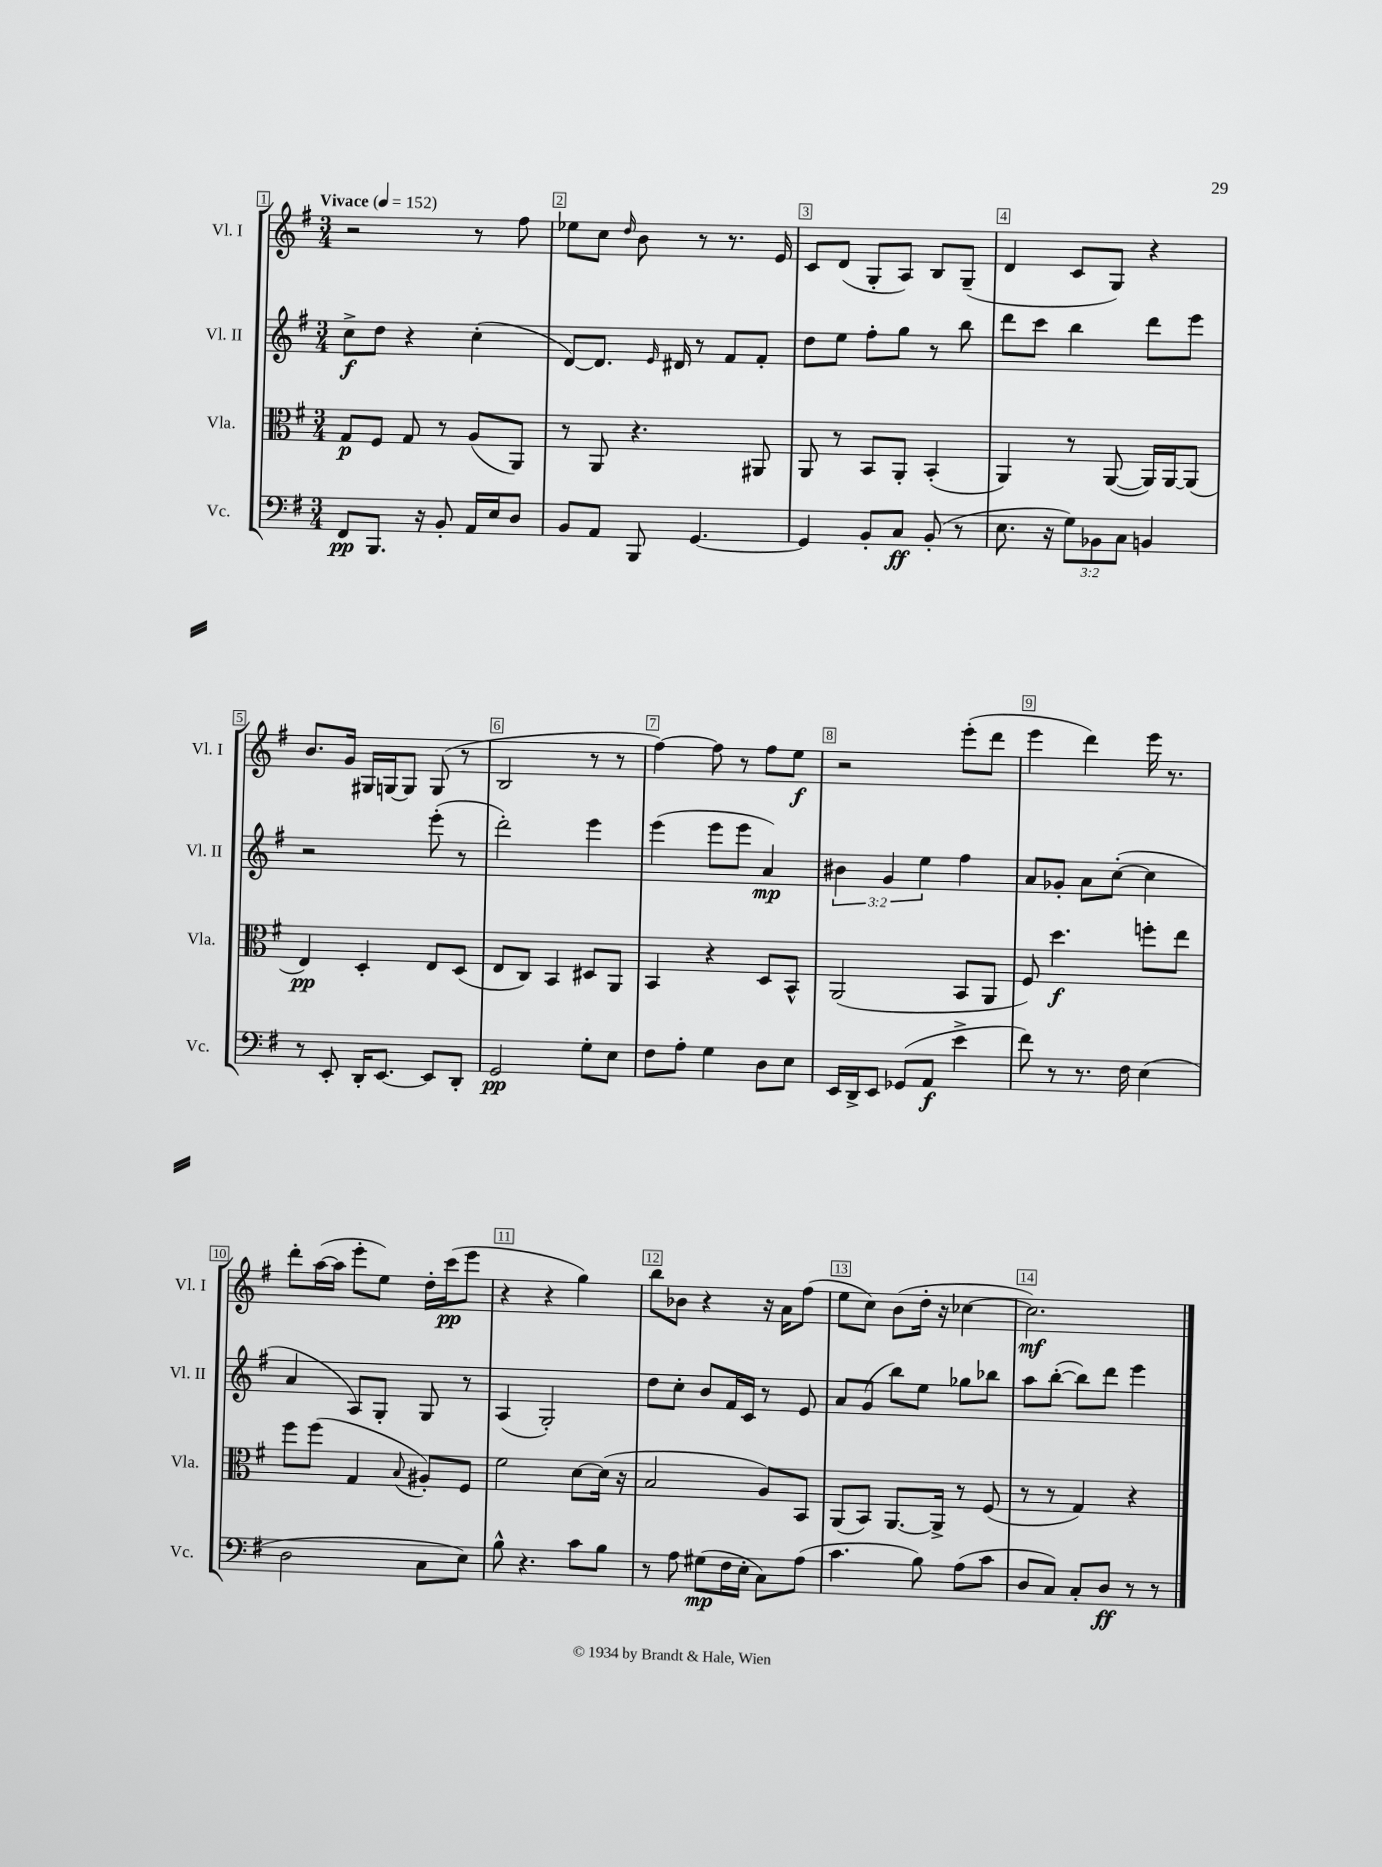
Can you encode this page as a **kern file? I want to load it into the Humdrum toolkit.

**kern	**dynam	**kern	**dynam	**kern	**dynam	**kern	**dynam
*part4	*part4	*part3	*part3	*part2	*part2	*part1	*part1
*staff4	*staff4	*staff3	*staff3	*staff2	*staff2	*staff1	*staff1
*I"Vc.	*	*I"Vla.	*	*I"Vl. II	*	*I"Vl. I	*
*I'Vc.	*	*I'Vla.	*	*I'Vl. II	*	*I'Vl. I	*
*clefF4	*	*clefC3	*	*clefG2	*	*clefG2	*
*k[f#]	*	*k[f#]	*	*k[f#]	*	*k[f#]	*
*M3/4	*	*M3/4	*	*M3/4	*	*M3/4	*
*MM152	*	*MM152	*	*MM152	*	*MM152	*
=1	=1	=1	=1	=1	=1	=1	=1
!	!	!	!	!	!	!LO:TX:a:B:t=Vivace	!
8FF#/L	pp	8G/L	p	8cc^\L	f	2r	.
8.BBB/J	.	8F#/J	.	8dd\J	.	.	.
.	.	8G/	.	4r	.	.	.
16r	.	.	.	.	.	.	.
8BB'/	.	8r	.	.	.	.	.
16AA/LL	.	(8A/L	.	(4cc'\	.	8r	.
16E/J	.	.	.	.	.	.	.
8D/J	.	8AA/J)	.	.	.	8ff#\	.
=2	=2	=2	=2	=2	=2	=2	=2
8BB/L	.	8r	.	[8d/L)	.	8ee-X\L	.
8AA/J	.	8AA/	.	8.d/J]	.	8cc\J	.
.	.	.	.	.	.	16qqdd/	.
8BBB/	.	4.r	.	.	.	8b\	.
.	.	.	.	16qqe/	.	.	.
.	.	.	.	16d#X/	.	.	.
[4.GG/	.	.	.	8r	.	8r	.
.	.	.	.	8f#/L	.	8.r	.
.	.	8AA#X/	.	8f#'/J	.	.	.
.	.	.	.	.	.	16e/	.
=3	=3	=3	=3	=3	=3	=3	=3
4GG/]	.	8AA/	.	8dd\L	.	8c/L	.
.	.	8r	.	8ee\J	.	(8d/J	.
8BB'/L	.	8BB/L	.	8ff#'\L	.	8G'/L	.
8C/J	ff	8AA'/J	.	8gg\J	.	8A/J)	.
(8BB'/	.	(4BB'/	.	8r	.	8B/L	.
8r	.	.	.	8bb\	.	(8G~/J	.
=4	=4	=4	=4	=4	=4	=4	=4
8.E\	.	4AA/)	.	8ddd\L	.	4d/	.
.	.	.	.	8ccc\J	.	.	.
16r	.	.	.	.	.	.	.
12G\L)	.	8r	.	4bb\	.	8c/L	.
12BB-X\	.	.	.	.	.	.	.
.	.	([8AA/	.	.	.	8G/J)	.
12C\J	.	.	.	.	.	.	.
4BBn/	.	16AA/LL])	.	8ddd\L	.	4r	.
.	.	[16AA/J	.	.	.	.	.
.	.	(8AA/J]	.	8eee\J	.	.	.
!!LO:LB:g=z
=5	=5	=5	=5	=5	=5	=5	=5
8r	.	4E/)	pp	2r	.	8.b/L	.
8EE'/	.	.	.	.	.	.	.
.	.	.	.	.	.	16g/Jk	.
16DD'/KL	.	4D'/	.	.	.	16G#X/LL	.
[8.EE/J	.	.	.	.	.	[16Gn/J	.
.	.	.	.	.	.	8G/J]	.
8EE/L]	.	8E/L	.	(8eee'\	.	(8G/	.
8DD'/J	.	(8D/J	.	8r	.	8r	.
=6	=6	=6	=6	=6	=6	=6	=6
2GG/	pp	8E/L	.	2ddd'\)	.	2B/	.
.	.	8C/J)	.	.	.	.	.
.	.	4BB/	.	.	.	.	.
8G'\L	.	8D#X/L	.	4eee\	.	8r	.
8E\J	.	8AA/J	.	.	.	8r	.
=7	=7	=7	=7	=7	=7	=7	=7
8F#\L	.	4BB/	.	(4eee\	.	[4ff#\)	.
8A'\J	.	.	.	.	.	.	.
4G\	.	4r	.	8eee\L	.	8ff#\]	.
.	.	.	.	8eee\J	.	8r	.
8D\L	.	8D/L	.	4a/)	mp	8ff#\L	.
8E\J	.	8BB^^/J	.	.	.	8ee\J	f
=8	=8	=8	=8	=8	=8	=8	=8
16EE/LL	.	(2AA/	.	6b#X\	.	2r	.
16DD^/J	.	.	.	.	.	.	.
8EE/J	.	.	.	.	.	.	.
.	.	.	.	6g/	.	.	.
(8GG-X/L	.	.	.	.	.	.	.
.	.	.	.	6ee\	.	.	.
8AA/J	f	.	.	.	.	.	.
4e^\	.	8BB/L	.	4ff#\	.	(8eee'\L	.
.	.	8AA/J	.	.	.	8ddd\J	.
=9	=9	=9	=9	=9	=9	=9	=9
8f#\)	.	8F#/)	.	8a/L	.	4eee\	.
8r	.	4.dd\	f	8g-X'/J	.	.	.
8.r	.	.	.	8a\L	.	4ddd\)	.
.	.	.	.	([8cc'\J	.	.	.
16F#\	.	.	.	.	.	.	.
(4E\	.	8ffn'\L	.	4cc\]	.	16eee\	.
.	.	.	.	.	.	8.r	.
.	.	8ee\J	.	.	.	.	.
!!LO:LB:g=z
=10	=10	=10	=10	=10	=10	=10	=10
2D\	.	8ff#\L	.	4a/	.	8ddd'\L	.
.	.	(8ff#\J	.	.	.	([16aa\L	.
.	.	.	.	.	.	16aa\JJ]	.
.	.	4G/	.	8A/L)	.	8eee'\L	.
.	.	.	.	8G'/J	.	8ee\J)	.
.	.	8qqB/	.	.	.	.	.
8C\L	.	8A#X'/L)	.	8G/	.	16dd'\LL	.
.	.	.	.	.	.	(16ccc\J	pp
8E\J)	.	8F#/J	.	8r	.	8eee\J	.
=11	=11	=11	=11	=11	=11	=11	=11
8B^^\	.	2f#\	.	(4A/	.	4r	.
4.r	.	.	.	.	.	.	.
.	.	.	.	2G'/)	.	4r	.
8c\L	.	[8d\L	.	.	.	4gg\)	.
8B\J	.	(16d\Jk]	.	.	.	.	.
.	.	16r	.	.	.	.	.
=12	=12	=12	=12	=12	=12	=12	=12
8r	.	2B/	.	8dd\L	.	8bb\L	.
8A\	.	.	.	8cc'\J	.	8b-X\J	.
(8G#X\L	mp	.	.	8b/L	.	4r	.
16F#\L	.	.	.	16f#/L	.	.	.
16E'\JJ	.	.	.	16c/JJ	.	.	.
8C\L)	.	8A/L)	.	8r	.	16r	.
.	.	.	.	.	.	16a\KL	.
(8A\J	.	8BB/J	.	8e/	.	(8ff#\J	.
=13	=13	=13	=13	=13	=13	=13	=13
4.c\	.	(8AA/L	.	8a/L	.	8ee\L	.
.	.	8BB/J)	.	(8g/J	.	8cc\J)	.
.	.	[8.AA/L	.	8bb\L)	.	(8b\L	.
8B\)	.	.	.	8ee\J	.	16dd'\Jk	.
.	.	16AA^/Jk]	.	.	.	16r	.
(8A\L	.	8r	.	8gg-X\L	.	[4cc-X\	.
8c\J	.	(8F#/	.	8bb-X\J	.	.	.
=14	=14	=14	=14	=14	=14	=14	=14
8D/L	.	8r	.	8aa\L	.	2.cc-\])	mf
8C/J)	.	8r	.	([8bb'\J	.	.	.
8C'/L	.	4G/)	.	8bb\L])	.	.	.
8D/J	ff	.	.	8ddd\J	.	.	.
8r	.	4r	.	4eee\	.	.	.
8r	.	.	.	.	.	.	.
==	==	==	==	==	==	==	==
*-	*-	*-	*-	*-	*-	*-	*-
